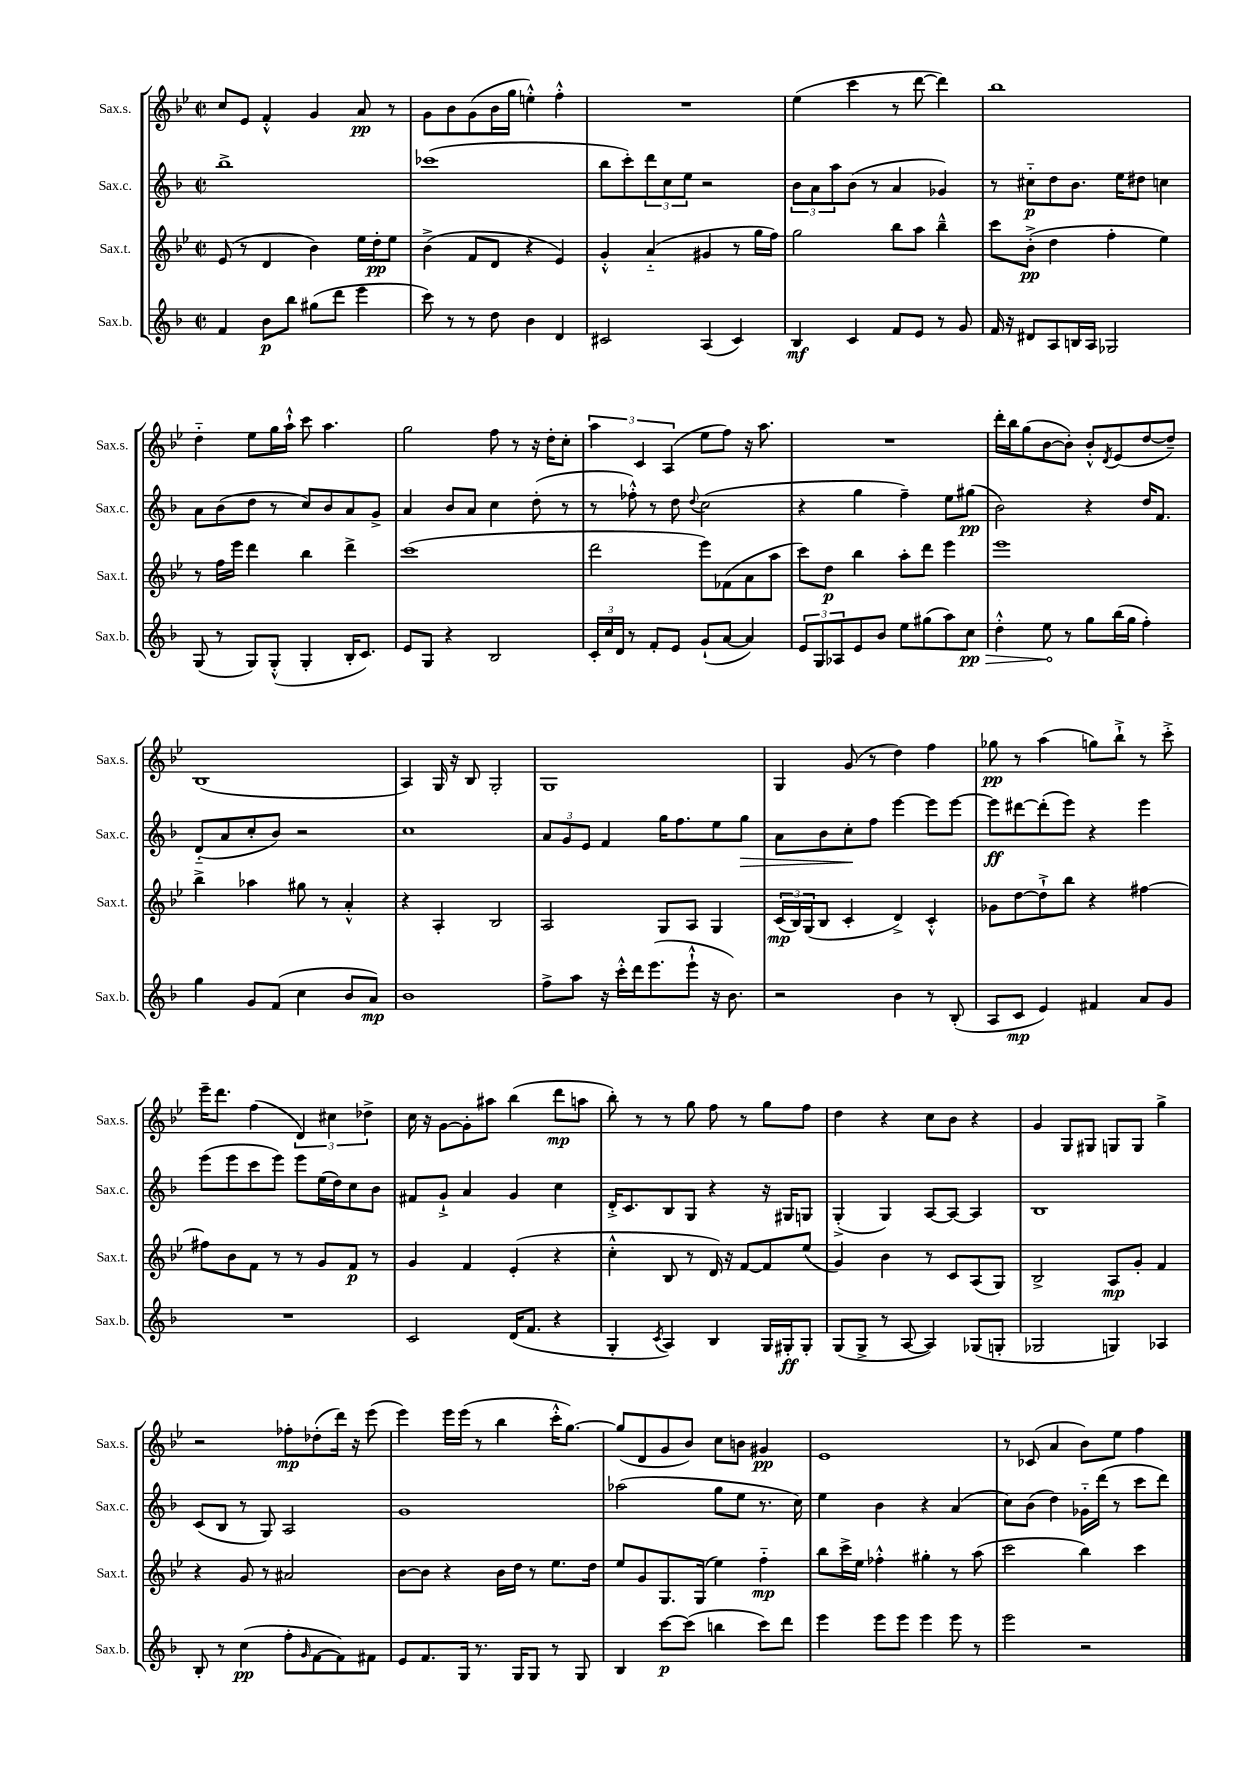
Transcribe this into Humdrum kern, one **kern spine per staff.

**kern	**dynam	**kern	**dynam	**kern	**dynam	**kern	**dynam
*part4	*part4	*part3	*part3	*part2	*part2	*part1	*part1
*staff4	*staff4	*staff3	*staff3	*staff2	*staff2	*staff1	*staff1
*I"Sax.b.	*	*I"Sax.t.	*	*I"Sax.c.	*	*I"Sax.s.	*
*I'Sax.b.	*	*I'Sax.t.	*	*I'Sax.c.	*	*I'Sax.s.	*
*clefG2	*	*clefG2	*	*clefG2	*	*clefG2	*
*k[b-]	*	*k[b-e-]	*	*k[b-]	*	*k[b-e-]	*
*M2/2	*	*M2/2	*	*M2/2	*	*M2/2	*
*met(c|)	*	*met(c|)	*	*met(c|)	*	*met(c|)	*
=91	=91	=91	=91	=91	=91	=91	=91
4f/	.	(8e-/	.	1bb-^	.	8cc/L	.
.	.	8r	.	.	.	8e-/J	.
8b-\L	p	4d/	.	.	.	4f'^^/	.
8bb-\J	.	.	.	.	.	.	.
(8gg#X\L	.	4b-\)	.	.	.	4g/	.
8ddd\J	.	.	.	.	.	.	.
4eee\	.	16ee-\LL	.	.	.	8a/	pp
.	.	16dd'\J	pp	.	.	.	.
.	.	8ee-\J	.	.	.	8r	.
=92	=92	=92	=92	=92	=92	=92	=92
8ccc\)	.	(4b-^\	.	(1ccc-X	.	8g\L	.
8r	.	.	.	.	.	8b-\	.
8r	.	8f/L	.	.	.	(8g\	.
8dd\	.	8d/J	.	.	.	16b-\L	.
.	.	.	.	.	.	16gg\JJ	.
4b-\	.	4r	.	.	.	4een'^^\)	.
4d/	.	4e-/)	.	.	.	4ff'^^\	.
=93	=93	=93	=93	=93	=93	=93	=93
2c#X/	.	4g'^^/	.	8bb-\L	.	1r	.
.	.	.	.	8ccc'\)	.	.	.
.	.	(4a/	.	12ddd\	.	.	.
.	.	.	.	12cc\	.	.	.
.	.	.	.	12ee\J	.	.	.
(4A/	.	4g#X/	.	2r	.	.	.
4c#/)	.	8r	.	.	.	.	.
.	.	16gg\LL	.	.	.	.	.
.	.	16ff\JJ)	.	.	.	.	.
=94	=94	=94	=94	=94	=94	=94	=94
4B-/	mf	2gg\	.	12b-\L	.	(4ee-\	.
.	.	.	.	12a\	.	.	.
.	.	.	.	12aa\	.	.	.
4c/	.	.	.	(8b-\J	.	4ccc\	.
.	.	.	.	8r	.	.	.
8f/L	.	8bb-\L	.	4a/	.	8r	.
8e/J	.	8aa\J	.	.	.	[8ddd\	.
8r	.	4bb-~^^\	.	4g-X/)	.	4ddd\])	.
8g/	.	.	.	.	.	.	.
=95	=95	=95	=95	=95	=95	=95	=95
16f/	.	8ccc\L	.	8r	.	1bb-	.
16r	.	.	.	.	.	.	.
8d#X/L	.	(8b-'^\J	pp	8cc#X\L	p	.	.
8A/	.	4dd\	.	8dd\	.	.	.
16Bn/L	.	.	.	8.b-\J	.	.	.
16A/JJ	.	.	.	.	.	.	.
2G-X/	.	4ff'\	.	.	.	.	.
.	.	.	.	16ee\KL	.	.	.
.	.	.	.	8dd#X\J	.	.	.
.	.	4ee-\)	.	4ccn\	.	.	.
!!LO:LB:g=z
=96	=96	=96	=96	=96	=96	=96	=96
(8G/	.	8r	.	8a\L	.	4dd\	.
8r	.	16ff\LL	.	(8b-\	.	.	.
.	.	16eee-\JJ	.	.	.	.	.
8G/L)	.	4ddd\	.	8dd\J	.	8ee-\L	.
(8G'^^/J	.	.	.	8r	.	16gg\L	.
.	.	.	.	.	.	16aa`^^\JJ	.
4G'/	.	4bb-\	.	8cc/L)	.	8ccc\	.
.	.	.	.	8b-/	.	4.aa\	.
16B-'/KL	.	4ddd^\	.	8a/	.	.	.
8.c/J)	.	.	.	.	.	.	.
.	.	.	.	8g^/J	.	.	.
=97	=97	=97	=97	=97	=97	=97	=97
8e/L	.	(1ccc	.	4a/	.	2gg\	.
8G/J	.	.	.	.	.	.	.
4r	.	.	.	8b-/L	.	.	.
.	.	.	.	8a/J	.	.	.
2B-/	.	.	.	4cc\	.	8ff\	.
.	.	.	.	.	.	8r	.
.	.	.	.	(8dd'\	.	16r	.
.	.	.	.	.	.	16dd'\KL	.
.	.	.	.	8r	.	8cc'\J	.
=98	=98	=98	=98	=98	=98	=98	=98
24c'/LL	.	2ddd\	.	8r	.	6aa\	.
24cc/	.	.	.	.	.	.	.
24d/JJ	.	.	.	.	.	.	.
8r	.	.	.	8ff-X'^^\)	.	.	.
.	.	.	.	.	.	6c/	.
8f'/L	.	.	.	8r	.	.	.
.	.	.	.	.	.	(6A/	.
8e/J	.	.	.	8dd\	.	.	.
.	.	.	.	8qqdd/	.	.	.
(8g`/L	.	8eee-\L)	.	(2cc\	.	8ee-\L	.
[8a/J	.	(8f-X\	.	.	.	8ff\J)	.
4a/])	.	8a\	.	.	.	16r	.
.	.	.	.	.	.	8.aa\	.
.	.	8aa\J	.	.	.	.	.
=99	=99	=99	=99	=99	=99	=99	=99
12e/L	.	8ccc\L)	.	4r	.	1r	.
12G/	.	.	.	.	.	.	.
.	.	8dd\J	p	.	.	.	.
12A-X/	.	.	.	.	.	.	.
8e/	.	4bb-\	.	4gg\	.	.	.
8b-/J	.	.	.	.	.	.	.
8ee\L	.	8aa'\L	.	4ff~\)	.	.	.
(8gg#X\	.	8ddd\J	.	.	.	.	.
8aa\)	.	4eee-\	.	8ee\L	.	.	.
!	!LO:HP:b	!	!	!	!	!	!
8cc\J	> pp	.	.	(8gg#X\J	pp	.	.
=100	=100	=100	=100	=100	=100	=100	=100
4dd'^^\	.	1eee-	.	2b-\)	.	16ddd'\LL	.
.	.	.	.	.	.	16bb-\J	.
.	.	.	.	.	.	(8gg\	.
8ee\	.	.	.	.	.	[8b-\	.
8r	]	.	.	.	.	8b-'\J])	.
8gg\L	.	.	.	4r	.	8b-'^^/L	.
.	.	.	.	.	.	8qd/	.
(16bb-\L	.	.	.	.	.	(8e-/	.
16gg\JJ	.	.	.	.	.	.	.
4ff'\)	.	.	.	16dd/KL	.	[8dd/	.
.	.	.	.	8.f/J	.	.	.
.	.	.	.	.	.	8dd~/J])	.
!!LO:LB:g=z
=101	=101	=101	=101	=101	=101	=101	=101
4gg\	.	4bb-^\	.	(8d/L	.	(1B-	.
.	.	.	.	8a/	.	.	.
8g/L	.	4aa-X\	.	8cc'/	.	.	.
(8f/J	.	.	.	8b-/J)	.	.	.
4cc\	.	8gg#X\	.	2r	.	.	.
.	.	8r	.	.	.	.	.
8b-/L	.	4a'^^/	.	.	.	.	.
8a/J)	mp	.	.	.	.	.	.
=102	=102	=102	=102	=102	=102	=102	=102
1b-	.	4r	.	1cc	.	4A/)	.
.	.	4A'/	.	.	.	16G/	.
.	.	.	.	.	.	16r	.
.	.	.	.	.	.	8B-/	.
.	.	2B-/	.	.	.	2G'/	.
=103	=103	=103	=103	=103	=103	=103	=103
8ff^\L	.	2A/	.	12a/L	.	1G	.
.	.	.	.	12g/	.	.	.
8aa\J	.	.	.	.	.	.	.
.	.	.	.	12e/J	.	.	.
16r	.	.	.	4f/	.	.	.
16ccc'^^\LL	.	.	.	.	.	.	.
16ddd\J	.	.	.	.	.	.	.
(8.eee\	.	.	.	.	.	.	.
.	.	8G/L	.	16gg\KL	.	.	.
.	.	.	.	8.ff\	.	.	.
8eee`^^\J	.	8A/J	.	.	.	.	.
16r	.	4G/	.	8ee\	.	.	.
8.b-\)	.	.	.	.	.	.	.
!	!	!	!	!	!LO:HP:b	!	!
.	.	.	.	8gg\J	>	.	.
=104	=104	=104	=104	=104	=104	=104	=104
2r	.	(24c/LL	mp	8a\L	.	4G/	.
.	.	24B-/)	.	.	.	.	.
.	.	(24G/J	.	.	.	.	.
.	.	8B-/J	.	8b-\	.	.	.
.	.	4c'/	.	8cc'\	.	(8g/	.
.	.	.	.	8ff\J	]	8r	.
4b-\	.	4d^/)	.	[4eee\	.	4dd\)	.
8r	.	4c'^^/	.	8eee\L]	.	4ff\	.
(8B-'/	.	.	.	[8eee\J	.	.	.
=105	=105	=105	=105	=105	=105	=105	=105
8A/L	.	8g-X\L	.	8eee\L]	ff	8gg-X\	pp
8c/J	mp	[8dd\	.	[8ddd#X\	.	8r	.
4e/)	.	8dd`^\]	.	(8ddd#'\]	.	(4aa\	.
.	.	8bb-\J	.	8eee\J)	.	.	.
4f#X/	.	4r	.	4r	.	8ggn\L)	.
.	.	.	.	.	.	8bb-`^\J	.
8a/L	.	[4ff#X\	.	4eee\	.	8r	.
8g/J	.	.	.	.	.	8ccc'^\	.
!!LO:LB:g=z
=106	=106	=106	=106	=106	=106	=106	=106
1r	.	8ff#X\L]	.	(8eee\L	.	16eee-~\KL	.
.	.	.	.	.	.	8.ddd\J	.
.	.	8b-\	.	8eee\	.	.	.
.	.	8f\J	.	8ccc\	.	(4ff\	.
.	.	8r	.	8eee\J)	.	.	.
.	.	8r	.	8eee\L	.	6d/)	.
.	.	8g/L	.	(16ee\L	.	.	.
.	.	.	.	.	.	6cc#X\	.
.	.	.	.	16dd\J)	.	.	.
.	.	8f/J	p	8cc\	.	.	.
.	.	.	.	.	.	6dd-X^\	.
.	.	8r	.	8b-\J	.	.	.
=107	=107	=107	=107	=107	=107	=107	=107
2c/	.	4g/	.	8f#X/L	.	16cc\	.
.	.	.	.	.	.	16r	.
.	.	.	.	8g`^/J	.	[8g\L	.
.	.	4f/	.	4a/	.	8g'\]	.
.	.	.	.	.	.	8aa#X\J	.
(16d/KL	.	(4e-'/	.	4g/	.	(4bb-\	.
8.f/J	.	.	.	.	.	.	.
4r	.	4r	.	4cc\	.	8ddd\L	mp
.	.	.	.	.	.	8aan\J	.
=108	=108	=108	=108	=108	=108	=108	=108
4G'/	.	4cc'^^\	.	16d'^/KL	.	8bb-'\)	.
.	.	.	.	8.c/	.	.	.
.	.	.	.	.	.	8r	.
8qc/	.	.	.	.	.	.	.
4A/)	.	8B-/	.	8B-/	.	8r	.
.	.	8r	.	8G/J	.	8gg\	.
4B-/	.	16d/)	.	4r	.	8ff\	.
.	.	16r	.	.	.	.	.
.	.	[8f/L	.	.	.	8r	.
16G/LL	.	8f/]	.	16r	.	8gg\L	.
16G#X'/J	ff	.	.	16G#X/KL	.	.	.
8G#'/J	.	(8ee-/J	.	8Gn/J	.	8ff\J	.
=109	=109	=109	=109	=109	=109	=109	=109
(8G/L	.	4g/)	.	(4G'^/	.	4dd\	.
8G^/J	.	.	.	.	.	.	.
8r	.	4b-\	.	4G/)	.	4r	.
[8A/	.	.	.	.	.	.	.
4A/])	.	8r	.	[8A/L	.	8cc\L	.
.	.	8c/L	.	8A/J_	.	8b-\J	.
(8G-X/L	.	(8A/	.	4A/]	.	4r	.
8Gn'/J	.	8G/J)	.	.	.	.	.
=110	=110	=110	=110	=110	=110	=110	=110
2G-X/	.	2B-^/	.	1B-	.	4g/	.
.	.	.	.	.	.	8G/L	.
.	.	.	.	.	.	8G#X/J	.
4Gn/)	.	8A/L	mp	.	.	8Gn/L	.
.	.	8g'/J	.	.	.	8G/J	.
4A-X/	.	4f/	.	.	.	4gg^\	.
!!LO:LB:g=z
=111	=111	=111	=111	=111	=111	=111	=111
8B-'/	.	4r	.	(8c/L	.	2r	.
8r	.	.	.	8B-/J	.	.	.
(4cc\	pp	8g/	.	8r	.	.	.
.	.	8r	.	8G/)	.	.	.
8ff'\L	.	2a#X/	.	2A/	.	8ff-X'\L	mp
16qqg/	.	.	.	.	.	.	.
[8f\	.	.	.	.	.	(8dd-X'\	.
8f\])	.	.	.	.	.	16ddd\Jk)	.
.	.	.	.	.	.	16r	.
8f#X\J	.	.	.	.	.	(8eee-\	.
=112	=112	=112	=112	=112	=112	=112	=112
8e/L	.	[8b-\L	.	1g	.	4eee-\)	.
8.f/	.	8b-\J]	.	.	.	.	.
.	.	4r	.	.	.	16eee-\LL	.
16G/Jk	.	.	.	.	.	(16eee-\JJ	.
8.r	.	.	.	.	.	8r	.
.	.	16b-\LL	.	.	.	4bb-\	.
16G/KL	.	16dd\JJ	.	.	.	.	.
8G/J	.	8r	.	.	.	.	.
8r	.	8.ee-\L	.	.	.	16ccc'^^\KL	.
.	.	.	.	.	.	[8.gg\J)	.
8G/	.	.	.	.	.	.	.
.	.	16dd\Jk	.	.	.	.	.
=113	=113	=113	=113	=113	=113	=113	=113
4B-/	.	8ee-/L	.	(2aa-X\	.	(8gg/L]	.
.	.	8g/	.	.	.	8d/	.
[8ccc\L	p	8.G/	.	.	.	8g/	.
(8ccc\J]	.	.	.	.	.	8b-/J)	.
.	.	(16G/Jk	.	.	.	.	.
4bbn\	.	4ee-\)	.	8gg\L	.	8cc\L	.
.	.	.	.	8ee\J	.	8bn\J	.
8ccc\L)	.	4ff\	mp	8.r	.	4g#X/	pp
8ddd\J	.	.	.	.	.	.	.
.	.	.	.	16cc\)	.	.	.
=114	=114	=114	=114	=114	=114	=114	=114
4eee\	.	8bb-\L	.	4ee\	.	1e-	.
.	.	16ccc^\L	.	.	.	.	.
.	.	16ee-\JJ	.	.	.	.	.
8eee\L	.	4ff-X'^^\	.	4b-\	.	.	.
8eee\J	.	.	.	.	.	.	.
4eee\	.	4gg#X'\	.	4r	.	.	.
8eee\	.	8r	.	(4a/	.	.	.
8r	.	(8aa\	.	.	.	.	.
=115	=115	=115	=115	=115	=115	=115	=115
2eee\	.	2ccc\	.	8cc\L)	.	8r	.
.	.	.	.	(8b-\J	.	(8c-X/	.
.	.	.	.	4dd\)	.	4a/	.
2r	.	4bb-\)	.	16g-X\LL	.	8b-\L)	.
.	.	.	.	(16ddd\JJ	.	.	.
.	.	.	.	8r	.	8ee-\J	.
.	.	4ccc\	.	8ccc\L	.	4ff\	.
.	.	.	.	8ddd\J)	.	.	.
==	==	==	==	==	==	==	==
*-	*-	*-	*-	*-	*-	*-	*-
